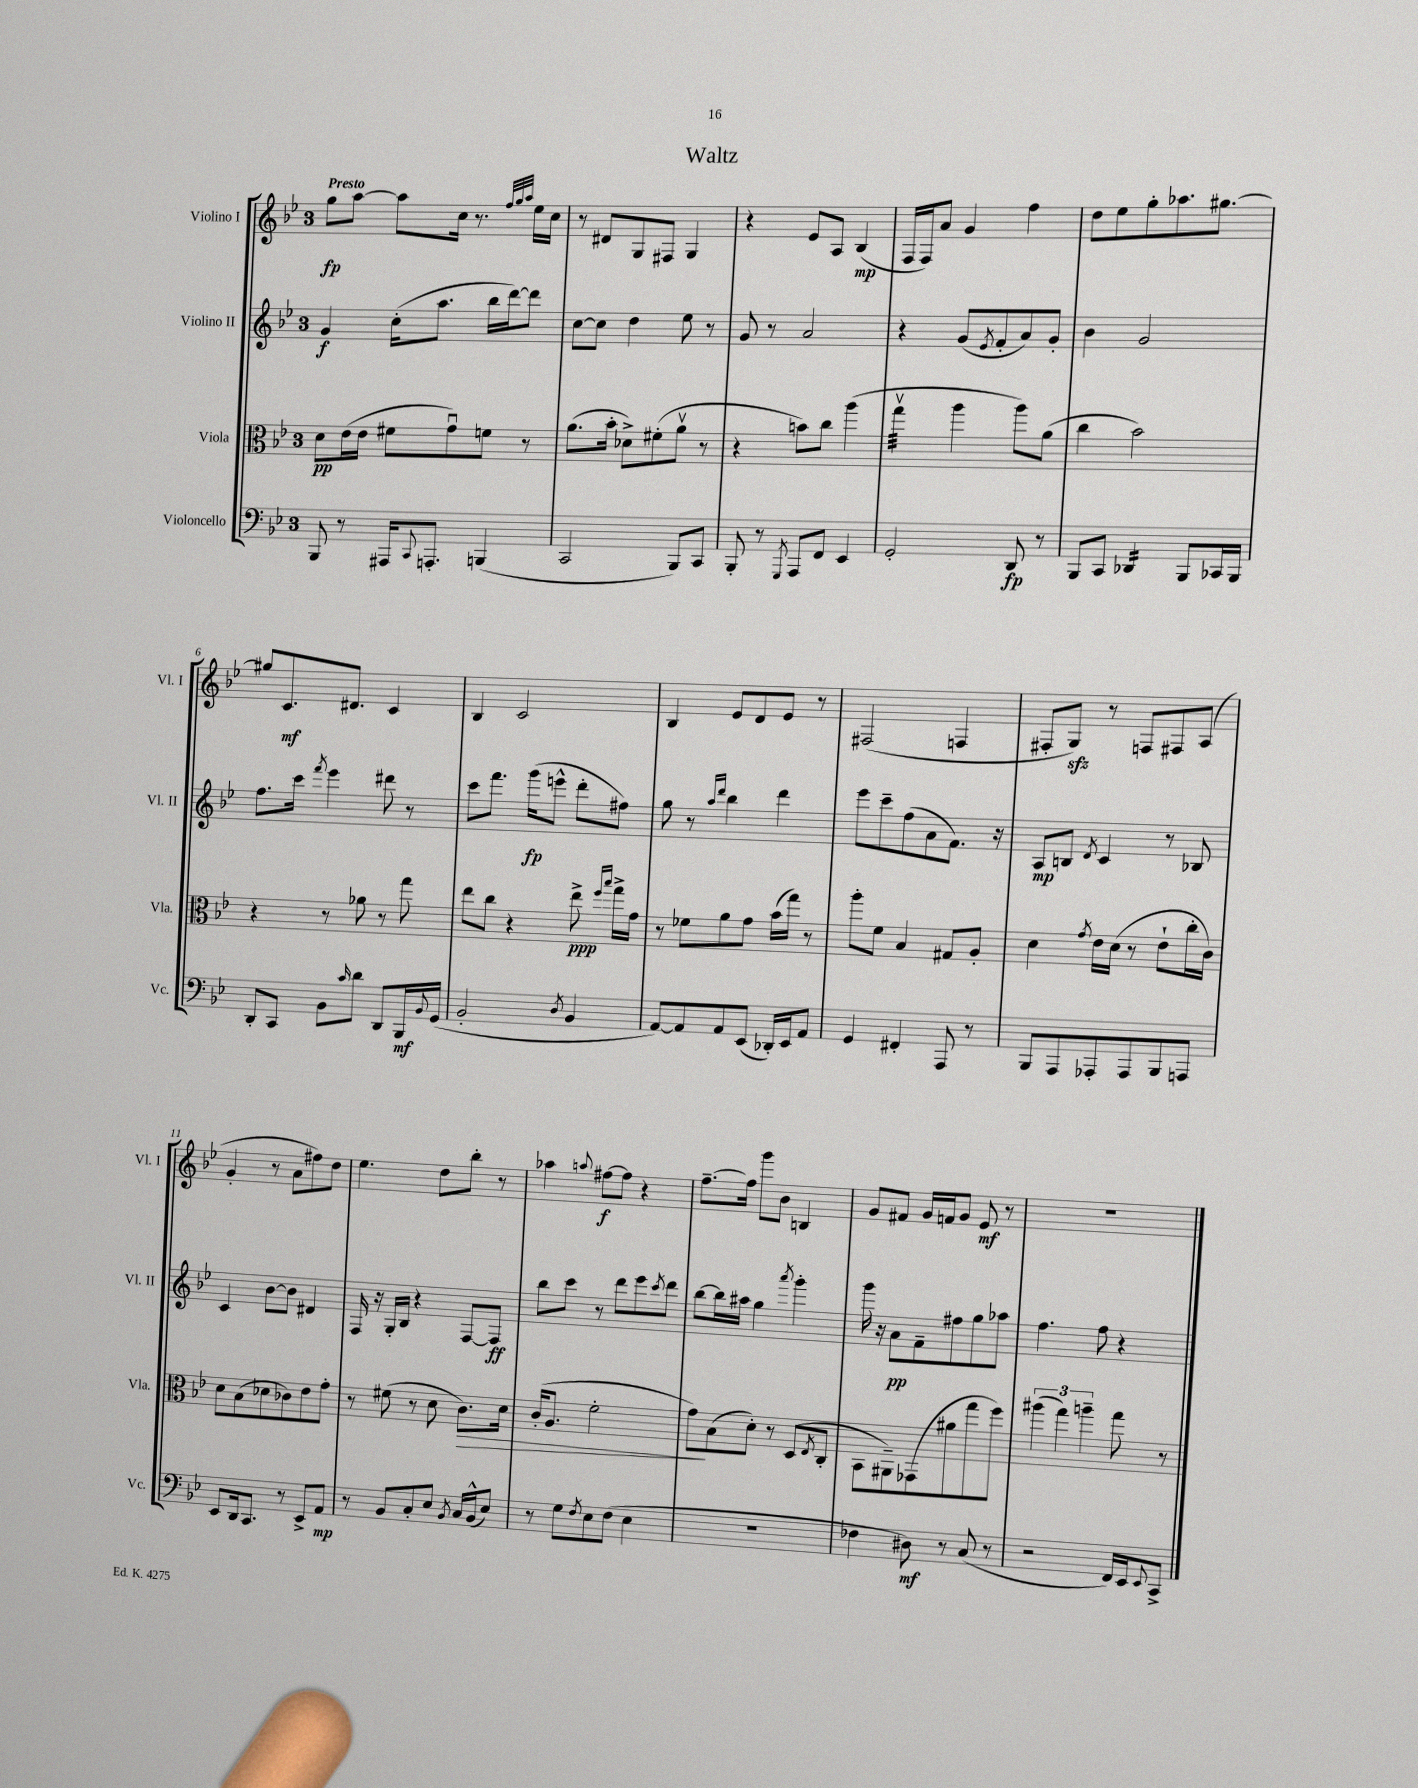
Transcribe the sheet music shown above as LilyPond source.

\header { title = "Waltz" }
<<
\new StaffGroup <<
\new Staff = "s0" \with { instrumentName = "Violino I" shortInstrumentName = "Vl. I" } {
    \clef treble \key bes \major \once \override Staff.TimeSignature.style = #'single-digit \time 3/4 \tempo "Presto"
    g''8\fp a''8~ a''8 c''16 r8. \grace { f''32 g''32 a''32 } ees''16 c''16 |
    r8 dis'8 g8 fis8 g4 |
    r4 ees'8 a8 bes4\mp( |
    f16 f16) a'8 g'4 f''4 |
    d''8 ees''8 g''8-. aes''8. gis''8.~ |
    gis''8 c'8.\mf dis'8. c'4 |
    bes4 c'2 |
    bes4 ees'8 d'8 ees'8 r8 |
    fis2( f4 |
    fis8-. g8\sfz) r8 f8 fis8 a8( |
    g'4-. r8 a'8 fis''8) d''8 |
    ees''4. d''8 bes''8-. r8 |
    aes''4 \appoggiatura { a''8 } fis''8~\f fis''8 r4 |
    f''8.~-- f''16 g'''8 bes'8 b4 |
    g'8 fis'8 g'16 f'16 g'8 ees'8\mf r8 |
    R2. \bar "|." |
}
\new Staff = "s1" \with { instrumentName = "Violino II" shortInstrumentName = "Vl. II" } {
    \clef treble \key bes \major \once \override Staff.TimeSignature.style = #'single-digit \time 3/4
    g'4\f c''16-.( a''8. bes''16 d'''16~) d'''8 |
    c''8~ c''8 d''4 ees''8 r8 |
    g'8 r8 a'2 |
    r4 g'8( \acciaccatura { ees'8 } f'8-. a'8) g'8-. |
    bes'4 g'2 |
    f''8. c'''16 \acciaccatura { f'''8 } ees'''4 dis'''8 r8 |
    c'''8 f'''8. g'''16\fp( e'''8-^ d'''8-. fis''8) |
    g''8 r8 \grace { a''16 d'''16 } bes''4 d'''4 |
    ees'''8 c'''8-- f''8( a'8 f'8.) r16 |
    a8\mp b8 \acciaccatura { d'8 } c'4 r8 bes8 |
    c'4 bes'8~ bes'8 dis'4 |
    f16 r16 g16-. bes16 r4 f8~ f8\ff |
    bes''8 c'''8 r8 d'''8 ees'''8 \acciaccatura { c'''8 } d'''8 |
    bes''8~ bes''16 ais''16 g''4 \acciaccatura { a'''8 } g'''4-. |
    g'''16 r16 a'8\pp f'8-- fis''8 g''8 aes''8 |
    f''4. f''8 r4 \bar "|." |
}
\new Staff = "s2" \with { instrumentName = "Viola" shortInstrumentName = "Vla." } {
    \clef alto \key bes \major \once \override Staff.TimeSignature.style = #'single-digit \time 3/4
    d'8\pp ees'16( ees'16 fis'8 g'8\downbow) f'8 r8 |
    a'8.( bes'16-. des'8->) fis'8-.( a'8\upbow r8 |
    r4 b'8) c''8 a''4( |
    g''4:32\upbow a''4 a''8) a'8( |
    c''4 bes'2) |
    r4 r8 aes'8 r8 g''8 |
    ees''8 c''8 r4 ees''8->\ppp \grace { f''16 bes''16 } g''16-> g'16 |
    r8 fes'8 a'8 g'8 bes'16( g''16) r8 |
    a''8-. f'8 bes4 gis8 a8-. |
    d'4 \acciaccatura { g'8 } ees'16 d'16( r8 ees'8-! c''16-. c'16) |
    d'8 bes8( des'8 ces'8) ees'8 g'8-. |
    r8 fis'8( r8 d'8 c'8.\>) d'16 |
    c'16-.( a8. f'2-. |
    g'8\!) bes8( d'8-.) r8 d8( \acciaccatura { ees8 } c8-. |
    bes,8 ais,8--) ges,8( ais'8 g''8 f''8) |
    \tuplet 3/2 { ais''4( g''4) a''4-- } g''8 r8 \bar "|." |
}
\new Staff = "s3" \with { instrumentName = "Violoncello" shortInstrumentName = "Vc." } {
    \clef bass \key bes \major \once \override Staff.TimeSignature.style = #'single-digit \time 3/4
    bes,,8 r8 ais,,16 \appoggiatura { c,8 } a,,8.-. b,,4( |
    c,2 bes,,8) c,8 |
    bes,,8-. r8 \acciaccatura { g,,8 } a,,8 f,8 ees,4 |
    g,2-. d,8\fp r8 |
    bes,,8 c,8 des,4:16 bes,,8 ces,16 bes,,16 |
    d,8-. c,8 bes,8 \grace { c'16 } d'8 d,8 bes,,16\mf \appoggiatura { bes,8 } g,16( |
    bes,2-. \acciaccatura { d8 } bes,4 |
    a,8~) a,8 a,8 ees,8( des,16-.) ees,16 a,8 |
    g,4 fis,4-. a,,8 r8 |
    bes,,8 a,,8 aes,,8-. aes,,8 bes,,8 a,,8 |
    ees,8 d,16 c,8. r8 ees,8-> a,8\mp |
    r8 bes,8 c8-. ees8 \acciaccatura { bes,8 } c16 bes,16-^( ees8) |
    r8 g8 \acciaccatura { f8 } ees8 f8( ees4 |
    R2. |
    fes4 dis8\mf) r8 c8( r8 |
    r2 f,16) ees,16 \appoggiatura { ees,8 } c,8-> \bar "|." |
}
>>
>>
